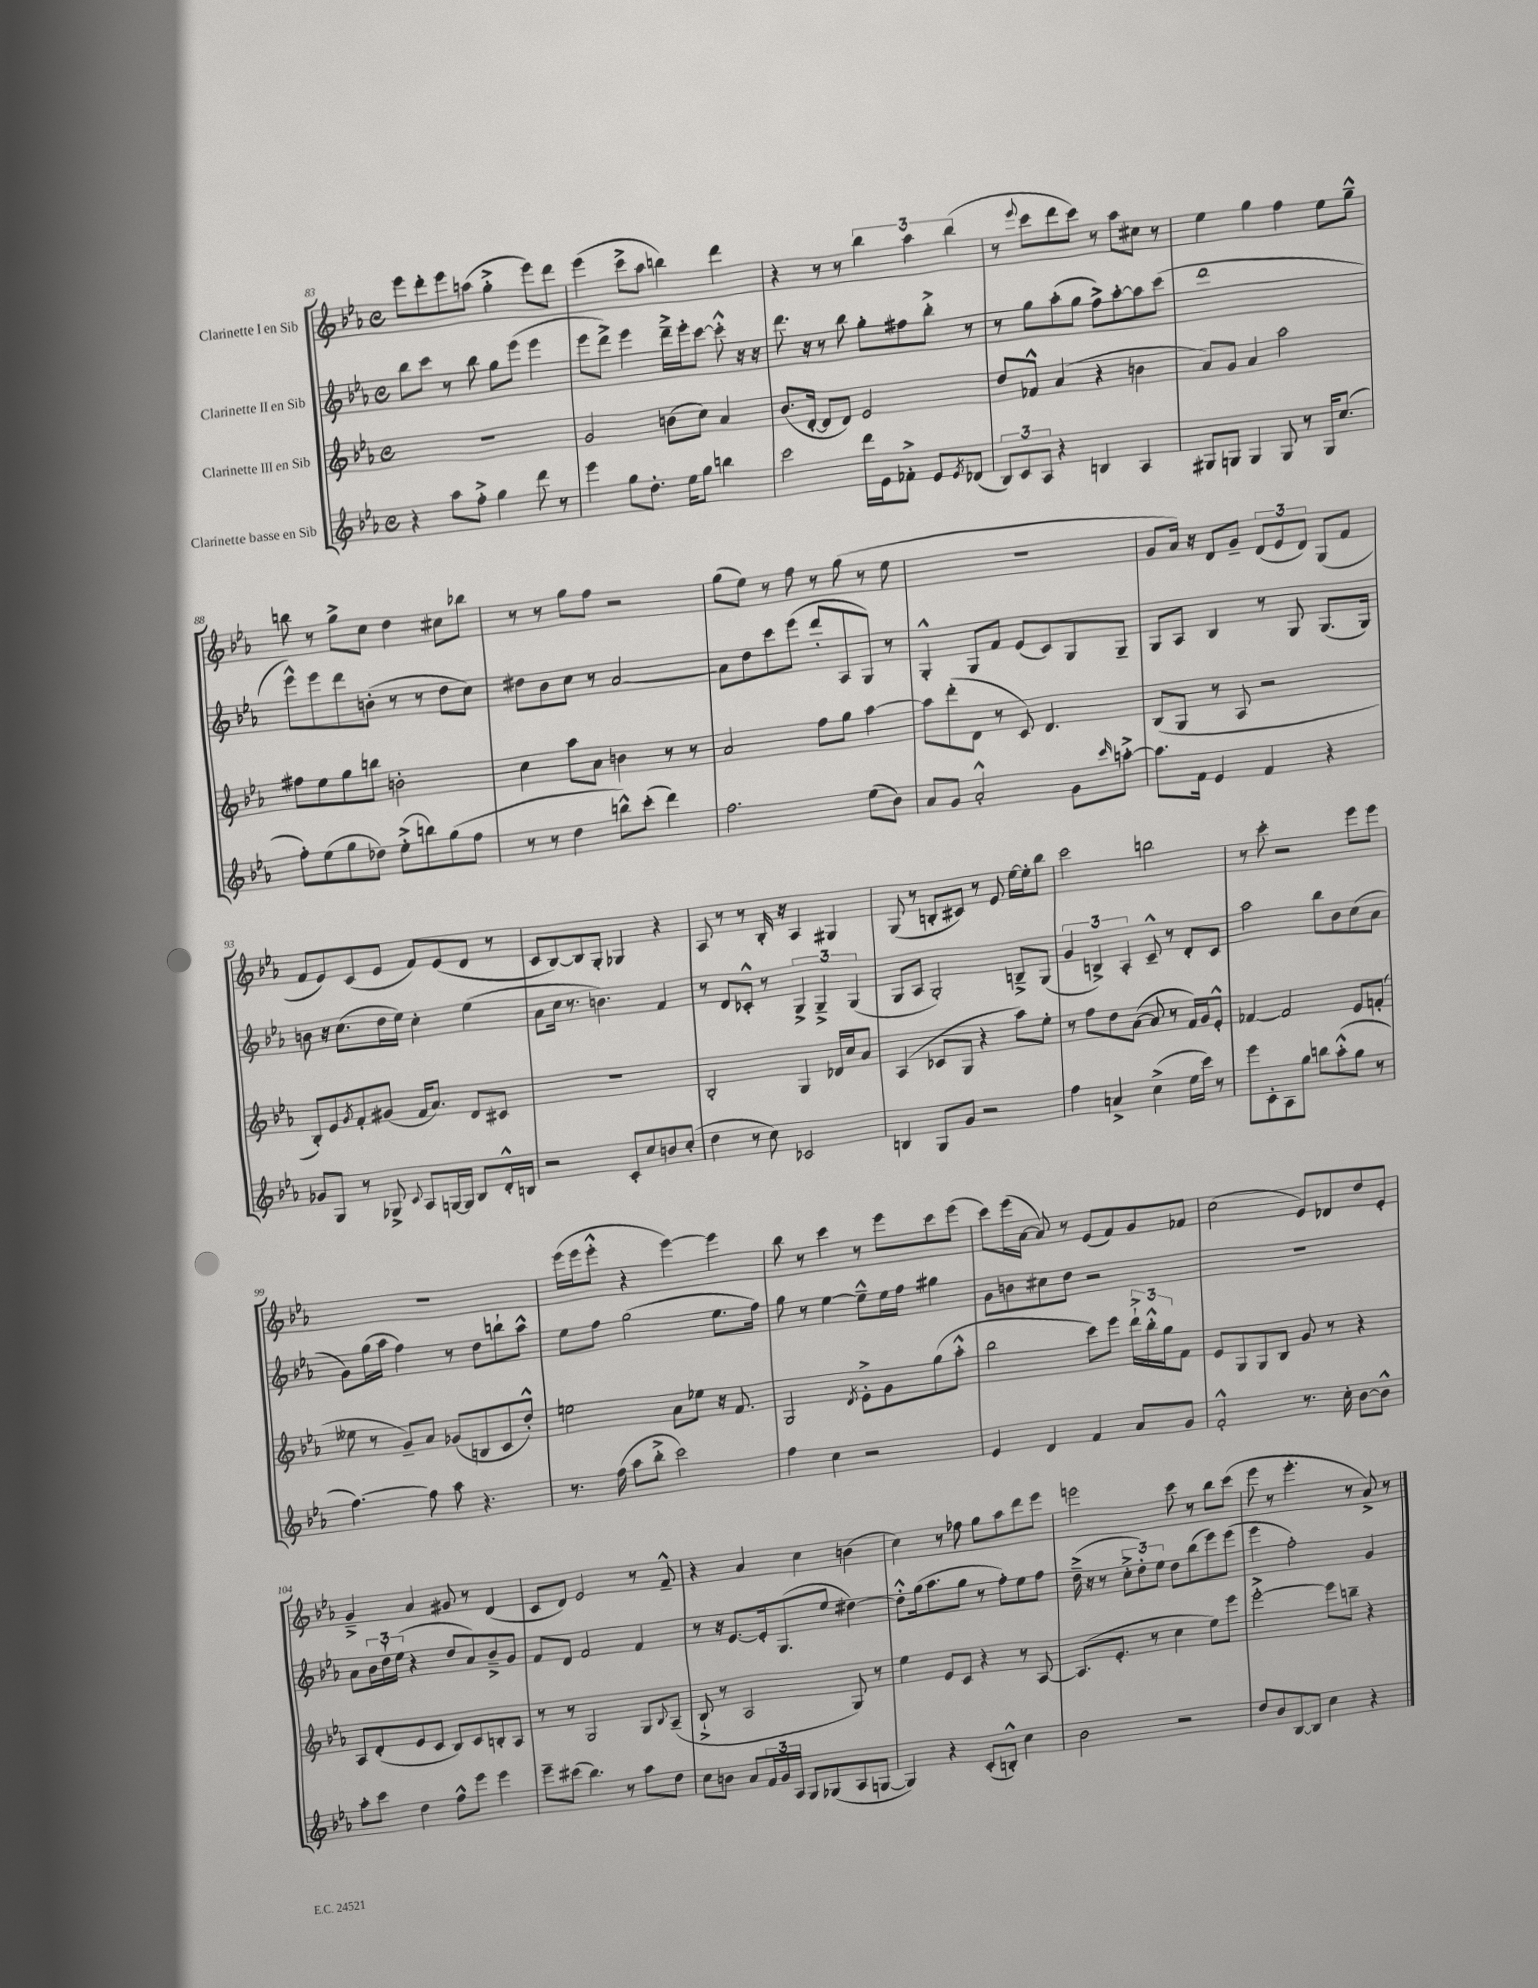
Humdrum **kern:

**kern	**kern	**kern	**kern
*staff4	*staff3	*staff2	*staff1
*clefG2	*clefG2	*clefG2	*clefG2
*k[b-e-a-]	*k[b-e-a-]	*k[b-e-a-]	*k[b-e-a-]
*M4/4	*M4/4	*M4/4	*M4/4
*met(c)	*met(c)	*met(c)	*met(c)
4r	1r	8bb-	8eee-
.	.	8ccc	8ddd'
8aa-	.	8r	8eee-
8ff'^	.	8bb-	(8aa
4gg	.	8gg	4gg'^
.	.	(8eee-	.
8ddd	.	4eee-	8eee-)
8r	.	.	8ddd
=	=	=	=
4eee-	2g	8eee-	(4eee-
.	.	8ddd^)	.
8gg	.	4eee-	8ccc^
8.dd'	.	.	8aa-
.	(8b	16ddd~^	4bb)
16ee-	.	16eee-'	.
8gg	8cc)	[8ccc	.
4bb	4a-	8ccc'^^]	4ddd
.	.	16r	.
.	.	16r	.
=	=	=	=
2ccc	(8.b-	8.ddd	4r
.	[16d'	16r	.
.	8d]	8r	8r
.	8d)	8bb-	8r
16ddd	2e-	8gg'	6bb-
16e-	.	.	.
8f-'^	.	8ff#	.
.	.	.	6aa-
8e-	.	8bb-'^	.
.	.	.	(6bb-
8qe-	.	.	.
(8d-	.	8r	.
=	=	=	=
12B-)	8dd	8r	8r
12c	.	.	.
.	.	.	8qqeee-
.	8f-^^	8gg	8ccc
12A-	.	.	.
4r	(4a-	(8aa-'	8ddd
.	.	8gg	8ccc)
4B	4r	8ff^)	8r
.	.	[8aa-'	8aa-
4A-	4b	8aa-]	8cc#
.	.	(8ccc	8r
=	=	=	=
8G#	8a-)	1ddd	4ee-
8G	8g	.	.
4G	4a-	.	4gg
8G	2aa-	.	4ff
8r	.	.	.
16G	.	.	8ee-
(8.cc	.	.	.
.	.	.	8gg~^^
=	=	=	=
8ff')	8ff#	8eee-^^)	8bb
(8ee-	8ee-	8eee-	8r
8gg	8gg	8ddd	8gg^
8dd-)	8bb	(8b'	8cc
(8ee-'^	2b'	8r	4dd
8bb)	.	8r	.
(8gg	.	8dd	8cc#
8ff	.	8cc)	8bb-
=	=	=	=
8r	4cc	8dd#	8r
8r	.	8b-	8r
4dd	8aa-	8cc	8gg
.	8a-	8r	8ff
8bb^^)	4b	[2a-	2r
(8ccc'	.	.	.
4ddd)	8r	.	.
.	8r	.	.
=	=	=	=
2.ff	2a-	8a-]	(8gg
.	.	8dd	8ee-)
.	.	8ccc	8r
.	.	(8eee-	8ff
.	8ff	8ddd'	8r
.	8gg	8A-	(8gg
(8ee-	[4aa-	8G)	8r
8b-)	.	8r	8ee-
=	=	=	=
8a-	8aa-]	4G'^^	1r
8g	(8ddd'	.	.
2a-'^^	8d	8G	.
.	8r	8f	.
.	8c)	(8e-	.
.	4.d	8c)	.
8g	.	8G	.
16qqccc	.	.	.
[8aa'^	.	8G~	.
=	=	=	=
8.aa]	(8B-	8G	8g
.	8G	8A-	16a-)
16f	.	.	16r
4e-	8r	4B-	8d
.	8A-	.	8g~
4f	2r	8r	(12d
.	.	.	12e-
.	.	8G	.
.	.	.	12d)
4r	.	(8.G	(8G
.	.	.	8f
.	.	16G)	.
=	=	=	=
8g-	8B-')	8b	8f
8G	8e-	16r	8e-)
.	.	(8.cc	.
.	8qg	.	.
8r	8f'	.	(8c
8G-^	(8g#	16dd	8e-
.	.	16ee-)	.
8qqc	.	.	.
8A-	16f	4cc'	8f)
.	8.a-)	.	.
[16G	.	.	(8e-
16G]	.	.	.
8B-	8d	(4ee-	8d
16d'^^	8c#	.	8r
16B	.	.	.
=	=	=	=
2r	1r	8a-	8c
.	.	16cc	[8B-)
.	.	8.r	.
.	.	.	8B-]
.	.	4.b)	8G'
8c'	.	.	4G-
8cc	.	.	.
8b	.	4f	4r
(8cc'	.	.	.
=	=	=	=
4dd	2B-'	8r	8A-
.	.	8d	8r
8r	.	8c-'^^	8r
8cc)	.	8r	16B-'
.	.	.	16r
2c-	4G	6G^	4A-
.	.	6G~^	.
.	16d-	.	4G#
.	16cc	.	.
.	.	(6G	.
.	8a-	.	.
=	=	=	=
4B	(4A-	8G	(8G
.	.	8A-	8r
8G	8c-	2G')	8B'
8g	8G	.	8c#)
2r	4r	.	8r
.	.	.	8e-
.	8aa-)	8B~^	[16ee-
.	.	.	16ee-']
.	8ee-'	(8G	8bb-
=	=	=	=
4ff	8r	6g	2ccc
.	8ff	.	.
.	.	6B^)	.
4a^	8dd	.	.
.	.	6A-'	.
.	([8a-	.	.
(4cc^	8a-]	8c~^^	2bb
.	8r	8r	.
16ee-	16f)	8d'	.
16ccc)	16g	.	.
8r	8e-'^^	8c	.
=	=	=	=
8eee-	[4f-	2aa-	8r
8c'	.	.	8ccc'
8A-	2f-]	.	2r
8gg	.	.	.
8bb	.	8bb-	.
(8aa-'^^	.	8b-	.
8gg	8e-	(8cc	8eee-
8r	(8f'	8a-	8eee-
=	=	=	=
[4.ff)	8ee--	8g)	1r
.	8r	(16gg	.
.	.	16aa-	.
.	8g~)	4ff)	.
8ff]	8a-	.	.
8aa-	(8g-	8r	.
4.r	8B	8dd	.
.	8c	8bb`	.
.	8dd'^^)	8aa-^^	.
=	=	=	=
8.r	2ee	8ee-	(16eee-
.	.	.	16eee-
.	.	8ff	8eee-'^^
(16ff	.	.	.
8aa-	.	(2gg	4r
8bb-'^	.	.	.
2ccc)	8a-	.	[4eee-)
.	8ee-	.	.
.	16r	8.ee-	4eee-]
.	8.f	.	.
.	.	16ff)	.
=	=	=	=
4ff	2G	8gg	8bb-
.	.	8r	8r
4cc	.	[4ee-	4ccc
.	8qd	.	.
2r	8e-'^	8ee-~^^]	8r
.	8g	16ee-	8eee-
.	.	16ff	.
.	(8gg	4gg#	8ccc
.	8aa-'^^	.	(8eee-
=	=	=	=
4e-	2bb-	8g	8ccc)
.	.	8b	(16eee-
.	.	.	[16a-
4d	.	8cc#	8a-])
.	.	8dd	8r
4f	8ccc)	2r	(8e-
.	8eee-	.	8f)
8a-	24ddd`^	.	8g
.	24bb-'^^	.	.
.	24gg	.	.
8g	8f	.	8f-
=	=	=	=
2f'^^	8e-	1r	(2cc
.	8G	.	.
.	8G	.	.
.	8B-	.	.
8.r	8g	.	8e-)
.	8r	.	8d-
16cc'	.	.	.
[8b-	4r	.	8dd
8b-^^]	.	.	8e-'
=	=	=	=
8aa-'	8A-	8a-	4g~^
8ccc	(8d'	24b-	.
.	.	24dd`	.
.	.	(24ee-	.
4dd	8e-	4r	4a-
.	8c	.	.
8ff^^	8B-)	8dd	8g#
8eee-	8c	8a-)	8r
4eee-	8B'	8b-~^	(4d
.	8A-	8g	.
=	=	=	=
8eee-~	8r	8f	8c
(8ccc#	8r	8d	8d)
4.bb-)	2G	2f	2e-
8r	.	.	.
8aa-	8G	4f	8r
.	8qqB-	.	.
8dd	(8A-~	.	8f~^^
=	=	=	=
8cc	8B-`^	8r	4r
8b	8r	16r	.
.	.	[8.e-	.
8a-	2A-	.	4a-
24f	.	16e-']	.
24g	.	.	.
.	.	(8.G	.
24A-	.	.	.
8G	.	.	4cc
(8G-	.	8ee-	.
8A-	8G)	[4dd#)	(4b
[8G	8r	.	.
=	=	=	=
4G])	4ee-	8dd#'^^]	4cc)
.	.	(16gg	.
.	.	8.aa-	.
4r	8e-	.	8r
.	8c	8gg	8ff-
(8c'	4r	8r	8gg
8B'^^)	.	8ff')	8aa-
4cc	8r	8ee-	8ddd
.	[8A-	8ff	8eee-
=	=	=	=
2b-	(8.A-]	(16dd~^	2eee
.	.	16r	.
.	.	8r	.
.	8.e-'	.	.
.	.	12cc'^	.
.	.	12dd')	.
.	8r	.	.
.	.	12ee-	.
2r	4cc	8dd	8ccc
.	.	(8bb-	8r
.	8ee-)	8eee-)	8bb-
.	8eee-	(8eee-	(8ccc
=	=	=	=
8dd	[2eee-'^	4eee-	8eee-
8b-	.	.	8r
[8B-	.	2ff')	4.eee-'
8B-]	.	.	.
4cc	8eee-]	.	.
.	8bb~	.	8r
4r	4r	4g	8a-^)
.	.	.	8r
==	==	==	==
*-	*-	*-	*-
